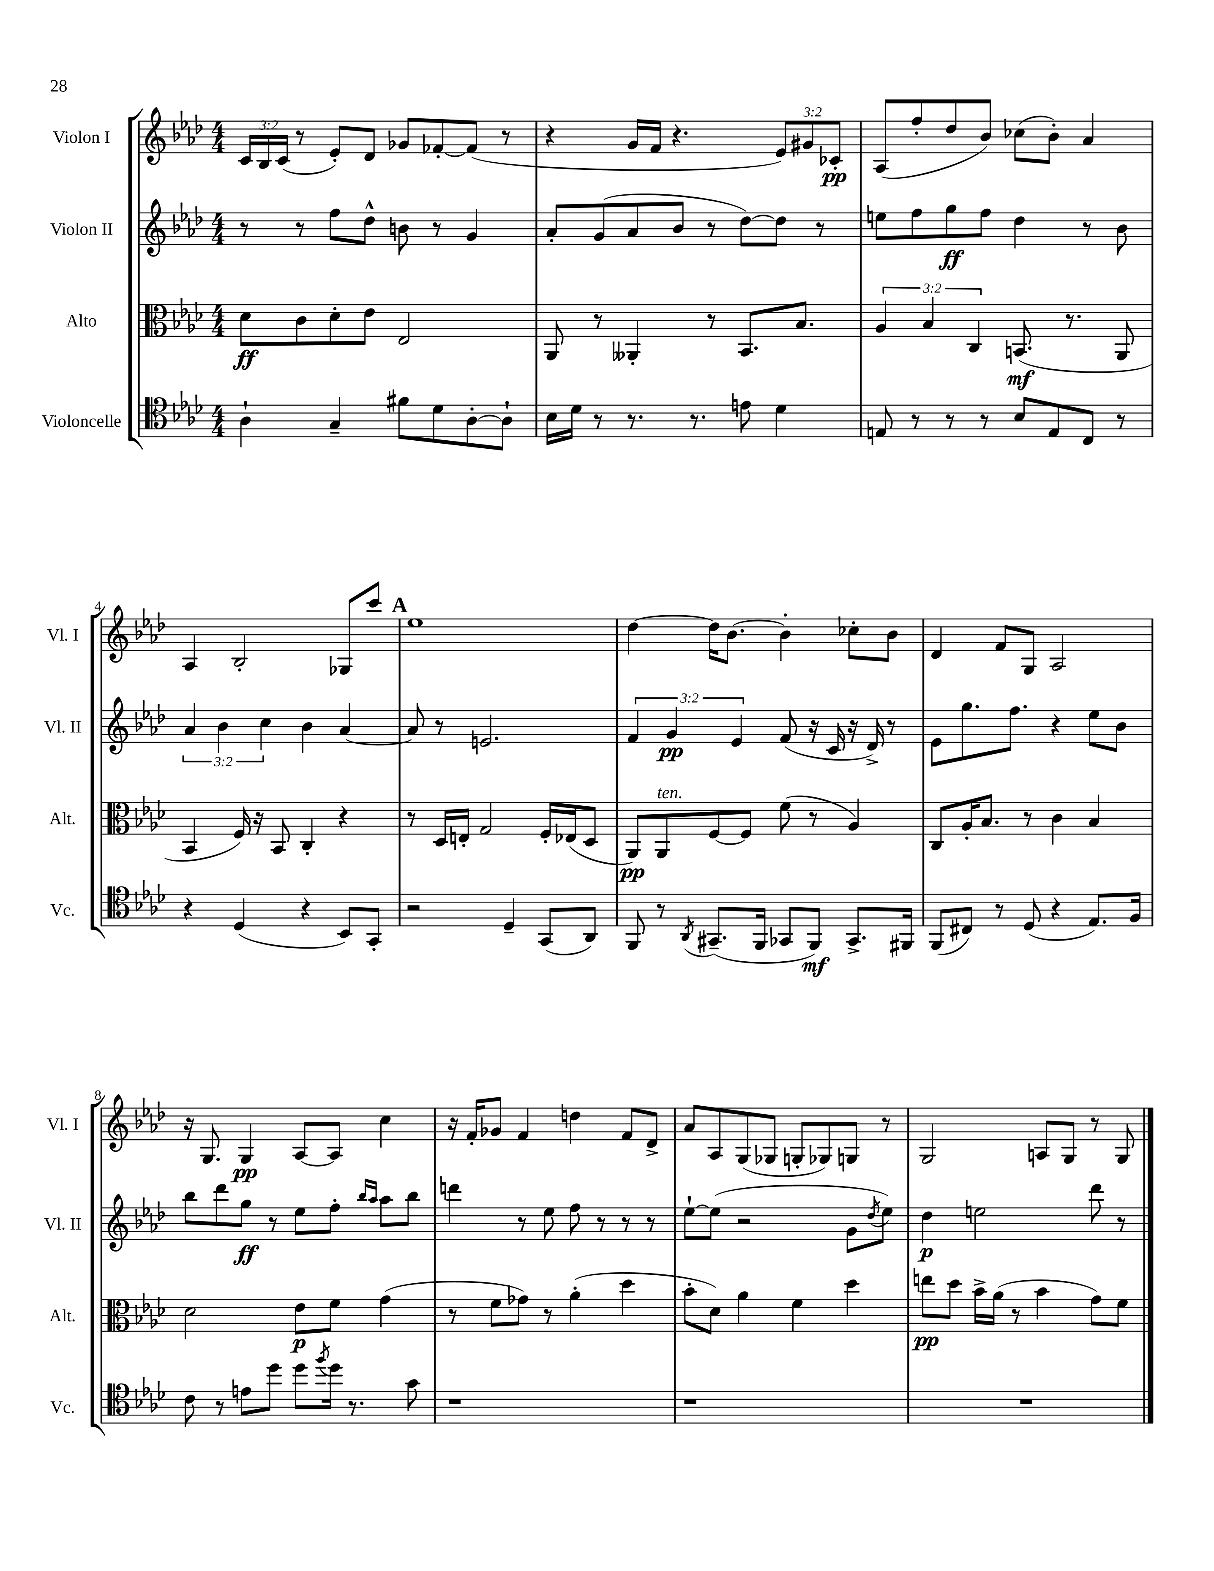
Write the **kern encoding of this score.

**kern	**kern	**kern	**kern
*staff4	*staff3	*staff2	*staff1
*clefC4	*clefC3	*clefG2	*clefG2
*k[b-e-a-d-]	*k[b-e-a-d-]	*k[b-e-a-d-]	*k[b-e-a-d-]
*M4/4	*M4/4	*M4/4	*M4/4
4A-`\	8d-\L	8r	24c/LL
.	.	.	24B-/
.	.	.	(24c/JJ
.	8c\	8r	8r
4G~/	8d-'\	8ff\L	8e-'/L)
.	8e-\J	8dd-^^\J	8d-/J
8f#\L	2E-/	8b\	8g-/L
8d-\	.	8r	[8f-'/
[8A-'\	.	4g/	(8f-/]J
8A-`\]J	.	.	8r
=	=	=	=
16B-\LL	8AA-/	8a-'/L	4r
16d-\JJ	.	.	.
8r	8r	(8g/	.
8.r	4AA--'/	8a-/	16g/LL
.	.	.	16f/JJ
.	.	8b-/J	4.r
8.r	.	.	.
.	8r	8r	.
8e\	8.BB-/L	[8dd-\L)	.
4d-\	.	8dd-\]J	12e-/L)
.	8.B-/J	.	.
.	.	.	12g#/
.	.	8r	.
.	.	.	12c-'/J
=	=	=	=
8E/	6A-/	8ee\L	(8A-/L
8r	.	8ff\	8ff'/
.	6B-/	.	.
8r	.	8gg\	8dd-/
.	6C/	.	.
8r	.	8ff\J	8b-/J)
8B-/L	(8.BB/	4dd-\	(8cc-\L
8E/	.	.	8b-'\J)
.	8.r	.	.
8C/J	.	8r	4a-/
8r	8AA-/	8b-\	.
=	=	=	=
4r	4BB-/	6a-/	4A-/
.	.	6b-\	.
(4D-/	16F/)	.	2B-'/
.	16r	.	.
.	.	6cc\	.
.	8BB-/	.	.
4r	4C'/	4b-\	.
8BB-/L)	4r	[4a-/	8G-/L
8GG'/J	.	.	8ccc/J
=	=	=	=
2r	8r	8a-/]	1ee-
.	16D-/LL	8r	.
.	16E'/JJ	.	.
.	2G/	2.e/	.
4D-~/	.	.	.
(8GG/L	16F'/LL	.	.
.	(16E-/J	.	.
8AA-/J)	8D-/J	.	.
=	=	=	=
8FF/	8AA-/L)	6f/	[4dd-\
8r	8AA-/	.	.
.	.	6g/	.
8qAA-/	.	.	.
(8.GG#~/L	[8F/	.	16dd-\]LK
.	.	.	[8.b-\J
.	.	6e-/	.
.	8F/]J	.	.
16FF/Jk	.	.	.
8GG-/L	(8f\	(8f/	4b-'\]
8FF/J)	8r	16r	.
.	.	16c/	.
8.GG-^/L	4A-/)	16r	8cc-'\L
.	.	16d-^/)	.
.	.	8r	8b-\J
16FF#/Jk	.	.	.
=	=	=	=
(8FF/L	8C/L	8e-\L	4d-/
8C#/J)	16A-'/K	8.gg\	.
.	8.B-/J	.	.
8r	.	.	8f/L
.	.	8.ff\J	.
(8D-/	8r	.	8G/J
4r	4c\	4r	2A-/
8.E-/L)	4B-/	8ee-\L	.
.	.	8b-\J	.
16F/Jk	.	.	.
=	=	=	=
8c\	2d-\	8bb-\L	16r
.	.	.	8.G/
8r	.	8ddd-\	.
8e\L	.	8gg\J	4G/
8dd-\J	.	8r	.
8dd-\L	8e-\L	8ee-\L	[8A-/L
8qff/	.	.	.
16dd-\Jk	8f\J	8ff'\J	8A-/]J
8.r	.	.	.
.	.	16qqbb-/LL	.
.	.	16qqaa-/JJ	.
.	(4g\	8aa-\L	4cc\
8g\	.	8bb-\J	.
=	=	=	=
1r	8r	4ddd\	16r
.	.	.	16f'/LK
.	8f\L	.	8g-/J
.	8g-\J)	8r	4f/
.	8r	8ee-\	.
.	(4a-'\	8ff\	4dd\
.	.	8r	.
.	4dd-\	8r	8f/L
.	.	8r	8d-^/J
=	=	=	=
1r	8b-'\L	[8ee-`\L	8a-/L
.	8d-\J)	(8ee-\]J	8A-/
.	4a-\	2r	(8G/
.	.	.	8G-/J
.	4f\	.	8G'/L
.	.	.	8G-/)
.	4dd-\	8g\L	8G/J
.	.	8qdd-/	.
.	.	8ee-\J)	8r
=	=	=	=
1r	8ee\L	4dd-\	2G/
.	8dd-\J	.	.
.	16b-^\LL	2ee\	.
.	(16a-\JJ	.	.
.	8r	.	.
.	4b-\	.	8A/L
.	.	.	8G/J
.	8g\L)	8ddd-\	8r
.	8f\J	8r	8G/
==	==	==	==
*-	*-	*-	*-
